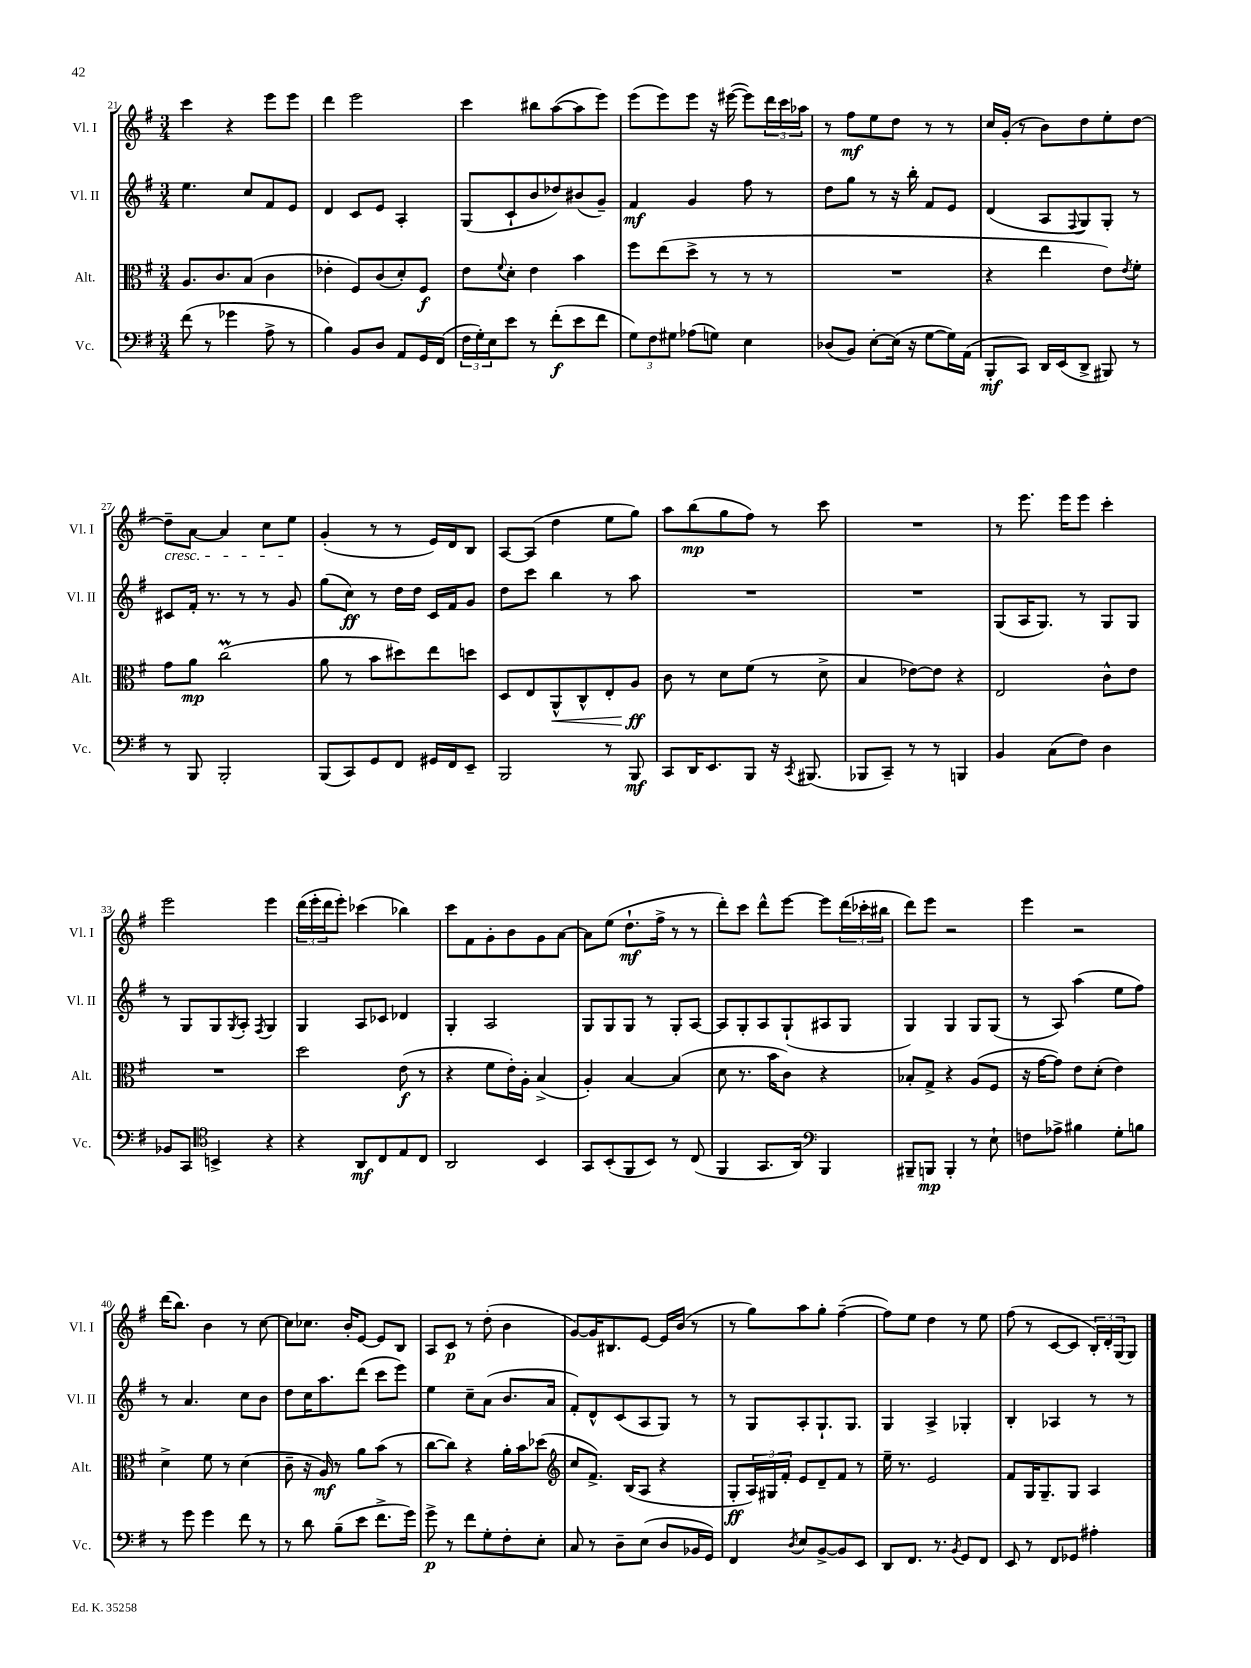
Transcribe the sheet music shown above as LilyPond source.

<<
\new StaffGroup <<
\new Staff = "s0" \with { instrumentName = "Vl. I" shortInstrumentName = "Vl. I" } {
    \clef treble \key g \major \numericTimeSignature \time 3/4
    c'''4 r4 e'''8 e'''8 |
    d'''4 e'''2 |
    c'''4 bis''8 a''8~( a''8 e'''8) |
    e'''8( e'''8) e'''8 r16 eis'''16~( eis'''8) \tuplet 3/2 { d'''16 c'''16 aes''16 } |
    r8 fis''8\mf e''8 d''8 r8 r8 |
    c''16 g'16-.( r8 b'8) d''8 e''8-. d''8~ |
    d''8--\cresc a'8~ a'4 c''8 e''8\! |
    g'4-.( r8 r8 e'16) d'16 b8 |
    a8~ a8( d''4 e''8 g''8) |
    a''8 b''8\mp( g''8 fis''8) r8 c'''8 |
    R2. |
    r8 e'''8. e'''16 e'''8 c'''4-. |
    e'''2 e'''4 |
    \tuplet 3/2 { d'''16( e'''16-. d'''16 } e'''8-.) ces'''4( bes''4) |
    c'''8 fis'8 g'8-. b'8 g'8 a'8~ |
    a'8 e''8( d''8.-!\mf fis''16-> r8 r8 |
    d'''8-.) c'''8 d'''8-^ e'''8~ e'''8 \tuplet 3/2 { d'''16( ces'''16-. bis''16 } |
    d'''8) e'''8 r2 |
    e'''4 r2 |
    d'''16( b''8.) b'4 r8 c''8~ |
    c''8 ces''8. b'16-. e'8~ e'8 b8 |
    a8 c'8\p r8 d''8-.( b'4 |
    g'8~) g'16 bis8. e'8~ e'16 b'16( r8 |
    r8 g''8) a''8 g''8-. fis''4~--( |
    fis''8) e''8 d''4 r8 e''8 |
    fis''8( r8 c'8~ c'8 \tuplet 3/2 { b16-.) d'16-. g16( } g8) \bar "|." |
}
\new Staff = "s1" \with { instrumentName = "Vl. II" shortInstrumentName = "Vl. II" } {
    \clef treble \key g \major \numericTimeSignature \time 3/4
    e''4. c''8 fis'8 e'8 |
    d'4 c'8 e'8 a4-. |
    g8( c'8-! b'8 des''8) bis'8( g'8--) |
    fis'4\mf g'4 fis''8 r8 |
    d''8 g''8 r8 r16 b''16-. fis'8 e'8 |
    d'4( a8 \appoggiatura { fis8 } g8) g8-. r8 |
    cis'8 fis'16-. r8. r8 r8 g'8 |
    g''8( c''8\ff) r8 d''16 d''16 c'16 fis'16 g'8 |
    d''8 c'''8 b''4 r8 a''8 |
    R2. |
    R2. |
    g8( a16 g8.) r8 g8 g8 |
    r8 g8 g8 \acciaccatura { g8 } a8-. \acciaccatura { fis8 } g4 |
    g4 a8 ces'8 des'4 |
    g4-. a2 |
    g8 g8 g8 r8 g8-. a8~ |
    a8 g8-. a8 g8-!( ais8 g8 |
    g4) g4 g8 g8( |
    r8 a8) a''4( e''8 fis''8) |
    r8 a'4. c''8 b'8 |
    d''8 c''16 a''8. d'''8( c'''8 e'''8) |
    e''4 c''8-- a'8( b'8. a'16 |
    fis'8-.) d'8-^ c'8( a8 g8) r8 |
    r8 g8 a8-. g8.-! g8. |
    g4 a4-> ges4-. |
    b4-. aes4 r8 r8 \bar "|." |
}
\new Staff = "s2" \with { instrumentName = "Alt." shortInstrumentName = "Alt." } {
    \clef alto \key g \major \numericTimeSignature \time 3/4
    a8. c'8. b8( c'4 |
    ees'4-. fis8) c'8( d'8-.) fis8\f |
    e'8 \appoggiatura { fis'8 } d'8-. e'4 b'4 |
    fis''8 e''8( d''8-> r8 r8 r8 |
    R2. |
    r4 e''4 e'8) \acciaccatura { e'8 } fis'8-. |
    g'8 a'8\mp c''2\prall( |
    a'8 r8 b'8 dis''8) e''8 d''8 |
    d8 e8 a,8-^\< c8-^ e8-. a8\ff\! |
    c'8 r8 d'8 fis'8( r8 d'8-> |
    b4 ees'8~) ees'8 r4 |
    e2 c'8-^ e'8 |
    R2. |
    d''2 e'8\f( r8 |
    r4 fis'8 e'16-.) a16-. b4->( |
    a4-.) b4~ b4( |
    d'8 r8. b'16 c'8) r4 |
    bes8-. g8-> r4 a8( fis8 |
    r16 g'16~ g'8) e'8 d'8-.( e'4) |
    d'4-> fis'8 r8 d'4( |
    c'8-- r16 a16\mf) r8 a'8 b'8( r8 |
    c''8~ c''8) r4 a'16-. b'16 des''8( |
    \clef treble c''8 fis'8.->) b16( a8 r4 |
    g8-.\ff \tuplet 3/2 { a16) gis16 fis'16-. } e'8 d'8-- fis'8 r8 |
    e''16-- r8. e'2 |
    fis'8 g16 g8.-- g8 a4 \bar "|." |
}
\new Staff = "s3" \with { instrumentName = "Vc." shortInstrumentName = "Vc." } {
    \clef bass \key g \major \numericTimeSignature \time 3/4
    fis'8( r8 ges'4 a8-> r8 |
    b4) b,8 d8 a,8 g,16 fis,16( |
    \tuplet 3/2 { fis16 g16-.) e16 } e'8 r8 fis'8-.\f( e'8 fis'8 |
    \tuplet 3/2 { g8) fis8 gis8 } aes8( g8) e4 |
    des8( b,8) e8~-. e16( r16 g8~ g16) a,16( |
    b,,8-.\mf c,8) d,16 e,16( d,8-> bis,,8) r8 |
    r8 b,,8 b,,2-. |
    b,,8( c,8) g,8 fis,8 gis,16 fis,16 e,8-- |
    b,,2 r8 b,,8\mf |
    c,8 d,16 e,8. b,,8 r16 \acciaccatura { c,8 } bis,,8.( |
    bes,,8 c,8--) r8 r8 b,,4 |
    b,4 c8( fis8) d4 |
    bes,8 c,8 \clef tenor b,4-> r4 |
    r4 a,8\mf c8 e8 c8 |
    a,2 b,4 |
    g,8 b,8-.( fis,8 b,8) r8 c8( |
    fis,4 g,8. a,16) \clef bass b,,4 |
    bis,,8-- b,,8\mp b,,4-. r8 e8-! |
    f8 aes8-> bis4 g8-. b8 |
    r8 g'8 g'4 fis'8 r8 |
    r8 d'8 b8--( e'8 fis'8.-> g'16) |
    g'8->\p r8 fis'8 g8-. fis8-. e8-. |
    c8 r8 d8-- e8( d8 bes,16 g,16) |
    fis,4 \acciaccatura { d8 } e8 b,8~-> b,8 e,8 |
    d,8 fis,8. r8. \acciaccatura { b,8 } g,8 fis,8 |
    e,8 r8 fis,8 ges,8 ais4-. \bar "|." |
}
>>
>>
\layout { \context { \Score currentBarNumber = #21 } }
